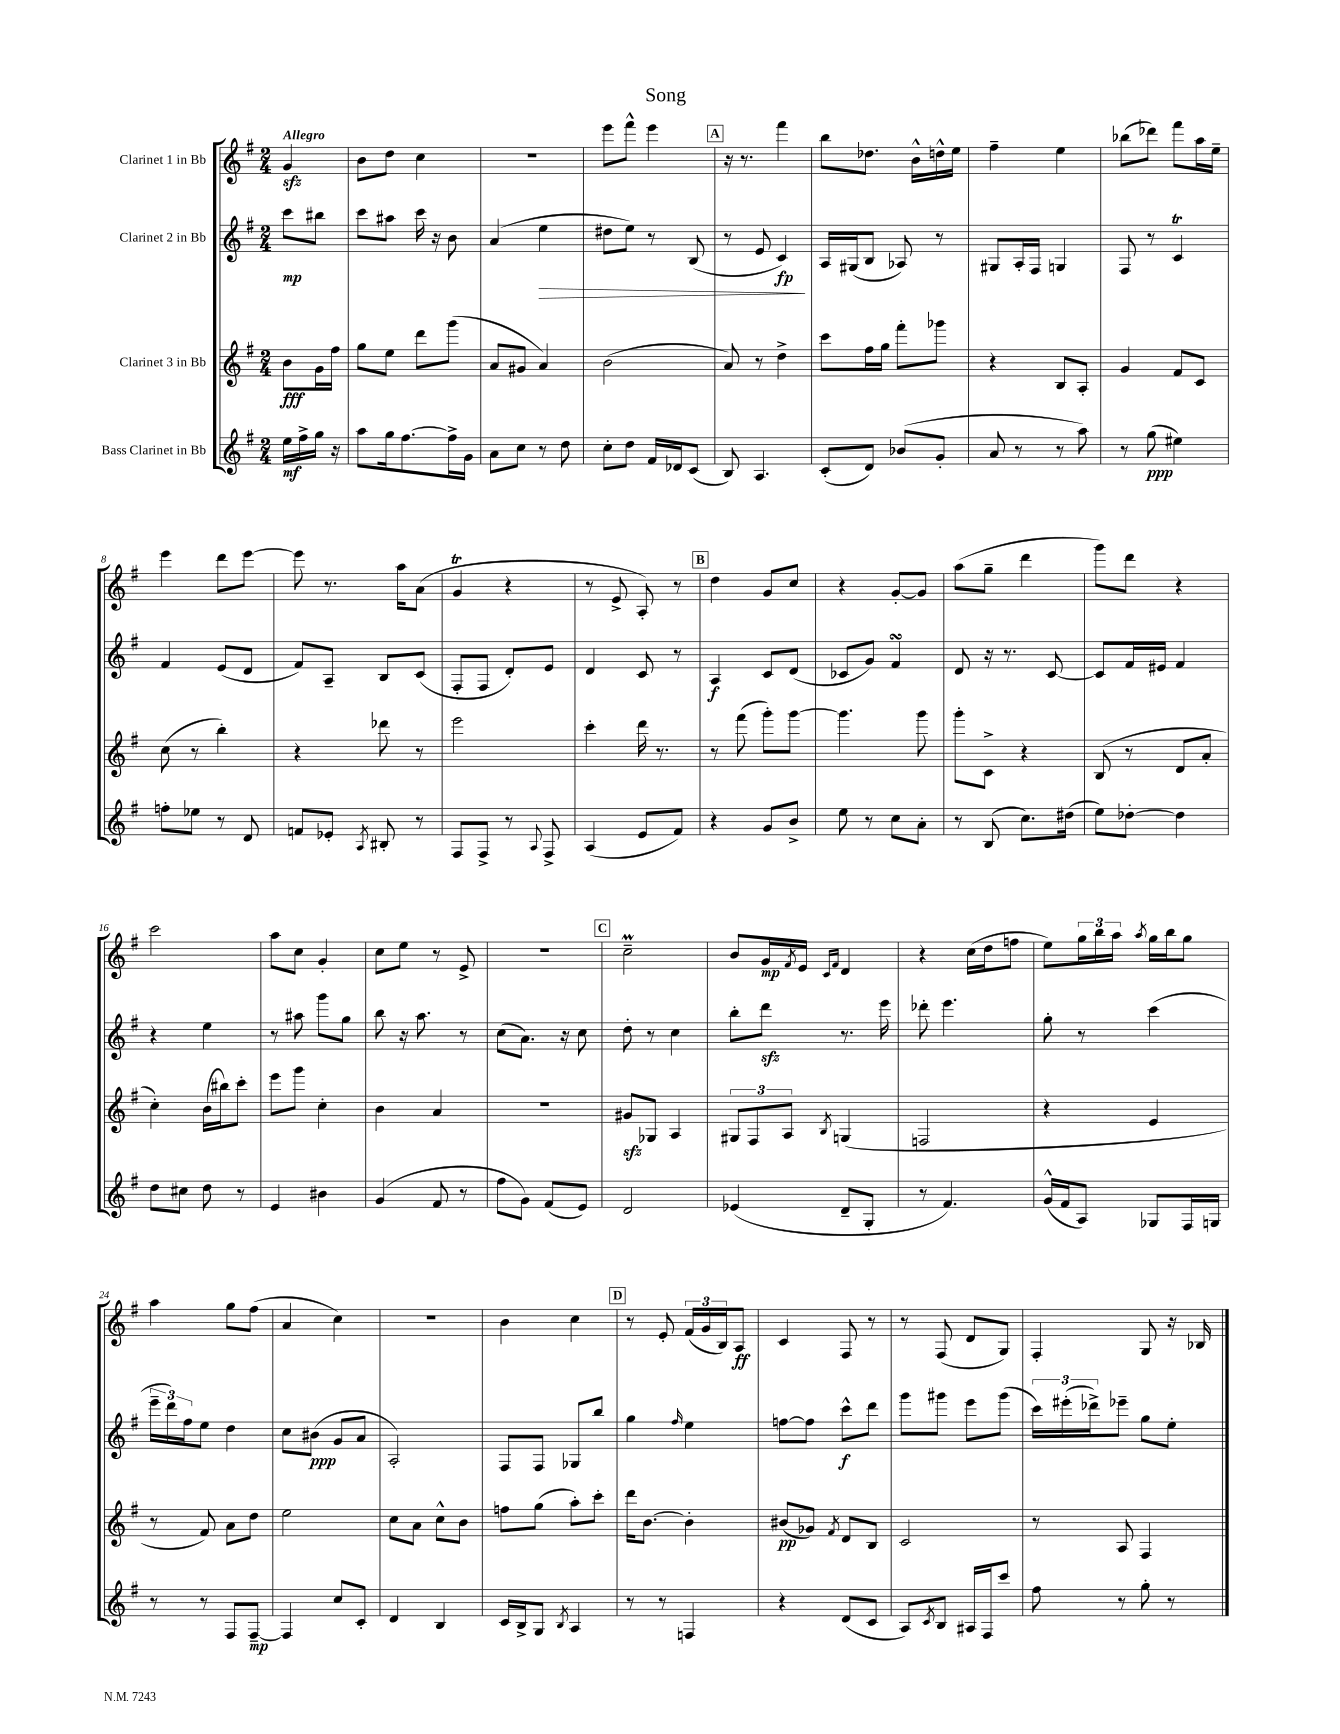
\header { title = "Song" }
<<
\new StaffGroup <<
\new Staff = "s0" \with { instrumentName = "Clarinet 1 in Bb" } {
    \clef treble \key g \major \numericTimeSignature \time 2/4 \partial 4 \tempo "Allegro"
    g'4\sfz |
    b'8 d''8 c''4 |
    R2 |
    e'''8 fis'''8-^ e'''4 |
    \mark \markup { \box "A" } r16 r8. fis'''4 |
    b''8 des''8. b'16-^ d''16-^ e''16 |
    fis''4-- e''4 |
    bes''8( des'''8) fis'''8 a''16 e''16-- |
    e'''4 d'''8 e'''8~ |
    e'''8 r8. a''16 a'8( |
    g'4\trill r4 |
    r8 e'8-> a8-.) r8 |
    \mark \markup { \box "B" } d''4 g'8 c''8 |
    r4 g'8~-. g'8 |
    a''8( g''8-- d'''4 |
    g'''8) d'''8 r4 |
    c'''2 |
    a''8 c''8 g'4-. |
    c''8 e''8 r8 e'8-> |
    r2 |
    \mark \markup { \box "C" } c''2--\prall |
    b'8 g'16\mp \acciaccatura { fis'8 } e'16 \grace { c'16 fis'16 } d'4 |
    r4 c''16( d''16 f''8 |
    e''8) \tuplet 3/2 { g''16 b''16 a''16 } \acciaccatura { a''8 } g''16 b''16 g''8 |
    a''4 g''8 fis''8( |
    a'4 c''4) |
    R2 |
    b'4 c''4 |
    \mark \markup { \box "D" } r8 e'8-. \tuplet 3/2 { fis'16( g'16 b16) } a8\ff |
    c'4 fis8 r8 |
    r8 fis8( d'8 g8) |
    fis4-. g8 r16 bes16 \bar "|." |
}
\new Staff = "s1" \with { instrumentName = "Clarinet 2 in Bb" } {
    \clef treble \key g \major \numericTimeSignature \time 2/4 \partial 4
    c'''8\mp bis''8 |
    c'''8 ais''8 c'''16 r16 b'8 |
    a'4( e''4\> |
    dis''8 e''8) r8 b8( |
    \mark \markup { \box "A" } r8 e'8 c'4\fp\!) |
    a16 gis16( b8 aes8) r8 |
    gis8 a16-. fis16 g4 |
    fis8 r8 c'4\trill |
    fis'4 e'8( d'8 |
    fis'8) a8-- b8 c'8( |
    fis8-. fis8 d'8-.) e'8 |
    d'4 c'8 r8 |
    \mark \markup { \box "B" } a4\f c'8 d'8( |
    ces'8 g'8) fis'4\turn |
    d'8 r16 r8. c'8~ |
    c'8 fis'16 eis'16 fis'4 |
    r4 e''4 |
    r8 ais''8 g'''8 g''8 |
    b''8 r16 a''8. r8 |
    c''8( a'8.) r16 c''8 |
    \mark \markup { \box "C" } d''8-. r8 c''4 |
    b''8-. d'''8\sfz r8. e'''16 |
    des'''8-. e'''4. |
    g''8-. r8 c'''4( |
    \tuplet 3/2 { e'''16-- d'''16) fis''16 } e''8 d''4 |
    c''8 bis'8\ppp( g'8 a'8 |
    a2-.) |
    fis8 fis8 ges8 b''8 |
    \mark \markup { \box "D" } g''4 \grace { fis''16 } e''4 |
    f''8~ f''8 c'''8-^\f d'''8 |
    g'''8 gis'''8 e'''8 gis'''8( |
    \tuplet 3/2 { c'''16) eis'''16-.( des'''16->) } ees'''8-- g''8 e''8-. \bar "|." |
}
\new Staff = "s2" \with { instrumentName = "Clarinet 3 in Bb" } {
    \clef treble \key g \major \numericTimeSignature \time 2/4 \partial 4
    b'8\fff g'16 fis''16 |
    g''8 e''8 d'''8 g'''8( |
    a'8 gis'8 a'4) |
    b'2( |
    \mark \markup { \box "A" } a'8) r8 d''4-> |
    c'''8 fis''16 g''16 fis'''8-. ges'''8 |
    r4 b8 a8-. |
    g'4 fis'8 c'8 |
    c''8( r8 b''4-.) |
    r4 des'''8 r8 |
    e'''2 |
    c'''4-. d'''16 r8. |
    \mark \markup { \box "B" } r8 fis'''8( g'''8-.) g'''8~ |
    g'''4. g'''8 |
    g'''8-. c'8-> r4 |
    b8( r8 d'8 a'8-. |
    c''4-.) b'16( bis''16) c'''8-. |
    e'''8 g'''8 c''4-. |
    b'4 a'4 |
    R2 |
    \mark \markup { \box "C" } gis'8\sfz ges8 a4 |
    \tuplet 3/2 { gis8 fis8 a8 } \acciaccatura { b8 } g4( |
    f2 |
    r4 e'4 |
    r8 fis'8) a'8 d''8 |
    e''2 |
    c''8 a'8 c''8-^ b'8 |
    f''8 g''8( a''8-.) c'''8-. |
    \mark \markup { \box "D" } d'''16 b'8.~ b'4-. |
    bis'8\pp( ges'8) \acciaccatura { fis'8 } d'8 b8 |
    c'2 |
    r8 a8 fis4 \bar "|." |
}
\new Staff = "s3" \with { instrumentName = "Bass Clarinet in Bb" } {
    \clef treble \key g \major \numericTimeSignature \time 2/4 \partial 4
    e''16\mf fis''16-> g''16 r16 |
    a''8 g''16 fis''8.~ fis''16-> g'16 |
    a'8 c''8 r8 d''8 |
    c''8-. d''8 fis'16 des'16 c'8( |
    \mark \markup { \box "A" } b8) a4. |
    c'8-.( d'8) bes'8( g'8-. |
    a'8 r8 r8 a''8) |
    r8 g''8\ppp( eis''4) |
    f''8-. ees''8 r8 d'8 |
    f'8 ees'8-. \acciaccatura { a8 } bis8-. r8 |
    fis8 fis8-> r8 \appoggiatura { a8 } fis8-> |
    a4( e'8 fis'8) |
    \mark \markup { \box "B" } r4 g'8 b'8-> |
    e''8 r8 c''8 a'8-. |
    r8 b8( c''8.) dis''16( |
    e''8) des''8~-. des''4 |
    d''8 cis''8 d''8 r8 |
    e'4 bis'4 |
    g'4( fis'8 r8 |
    fis''8 g'8) fis'8( e'8) |
    \mark \markup { \box "C" } d'2 |
    ees'4( d'8-- g8-. |
    r8 fis'4.) |
    g'16-^( fis'16 a8) ges8 fis16 g16 |
    r8 r8 fis8 fis8~--\mp |
    fis4 c''8 c'8-. |
    d'4 b4 |
    c'16 b16-> g8 \acciaccatura { b8 } a4 |
    \mark \markup { \box "D" } r8 r8 f4 |
    r4 d'8( c'8 |
    a8) \acciaccatura { c'8 } b8 ais16 fis16 c'''8 |
    fis''8 r8 g''8-. r8 \bar "|." |
}
>>
>>
